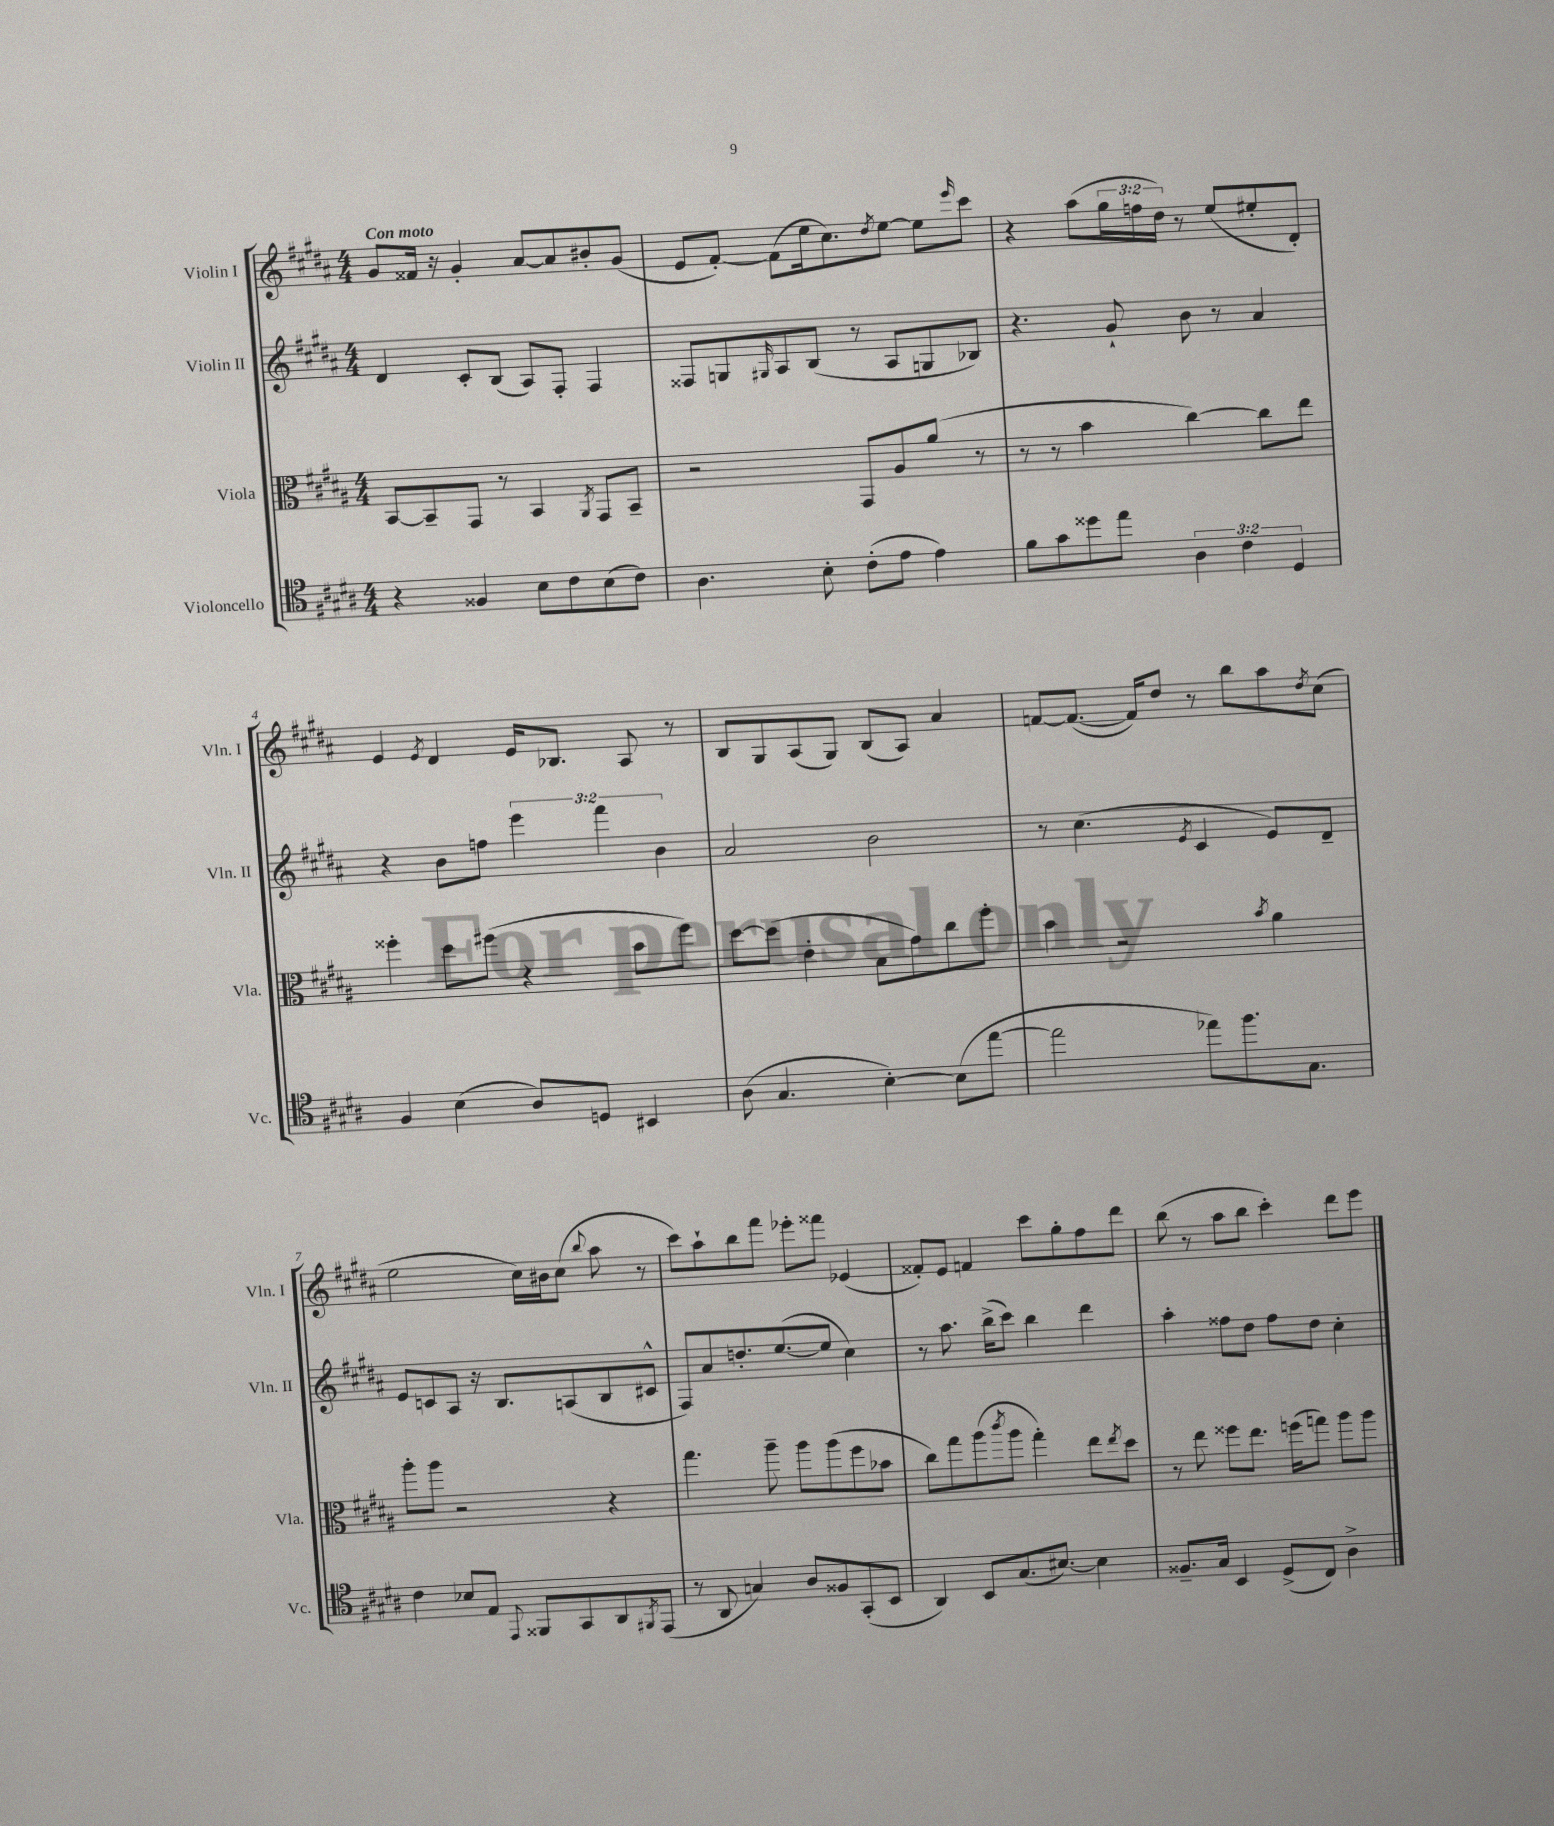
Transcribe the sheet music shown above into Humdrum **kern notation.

**kern	**kern	**kern	**kern
*part4	*part3	*part2	*part1
*staff4	*staff3	*staff2	*staff1
*I"Violoncello	*I"Viola	*I"Violin II	*I"Violin I
*I'Vc.	*I'Vla.	*I'Vln. II	*I'Vln. I
*clefC4	*clefC3	*clefG2	*clefG2
*k[f#c#g#d#a#]	*k[f#c#g#d#a#]	*k[f#c#g#d#a#]	*k[f#c#g#d#a#]
*M4/4	*M4/4	*M4/4	*M4/4
=1	=1	=1	=1
!	!	!	!LO:TX:a:B:t=Con moto
4r	[8BB/L	4d#/	8g#/L
.	8BB~/]	.	16f##X/Jk
.	.	.	16r
4F##X/	8GG#/J	8c#'/L	4g#'/
.	8r	(8B/J	.
8B\L	4BB/	8A#/L)	[8a#/L
8c#\	.	8F#'/J	8a#/]
.	8qAA#/	.	.
(8B\	8GG#/L	4F#/	8b#X'/
8c#\J)	8BB~/J	.	(8g#/J
=2	=2	=2	=2
4.A#\	2r	8F##X/L	8e/L
.	.	8Gn/	[8f#'/J)
.	.	16qqG#X/	.
.	.	8A#/	(8f#\L]
8B'\	.	(8B/J	16ee\k
.	.	.	8.cc#\)
(8c#'\L	8GG#/L	8r	.
.	.	.	8qdd#/
8e\J	8A#/	8A#/L	[8ee\J
4e\)	(8a#/J	8Gn/	8ee\L]
.	.	.	16qqeee/
.	8r	8B-X/J)	8ccc#\J
=3	=3	=3	=3
8f#\L	8r	4.r	4r
8g#\	8r	.	.
8dd##X\	4b\	.	(8aa#\L
8ee\J	.	8g#`/	24gg#\L
.	.	.	24ffn\
.	.	.	24dd#\JJ)
6A#\	[4cc#\)	8b\	8r
.	.	8r	(8ee/L
6c#\	.	.	.
.	8cc#\L]	4a#/	8ee#X'/
6D#/	.	.	.
.	8ee\J	.	8d#'/J)
!!LO:LB:g=z
=4	=4	=4	=4
4F#/	4ff##X'\	4r	4e/
.	.	.	8qe/
(4B\	8dd#\L	8b\L	4d#/
.	(8ff#X\J	8ffn\J	.
8A#/L)	4r	6eee\	16e/KL
.	.	.	8.B-X/J
8Dn/J	.	.	.
.	.	6fff#\	.
4BB#X/	8b\L	.	8A#/
.	.	6b\	.
.	8ff#\J)	.	8r
=5	=5	=5	=5
(8A#\	[8dd#\L	2a#/	8B/L
4.G#/	(8dd#\J]	.	8G#/
.	4e'\	.	(8A#/
.	.	.	8G#/J)
[4B'\)	8B\L	2b\	(8B/L
.	8g#\)	.	8A#/J)
(8B\L]	8cc#\	.	4a#/
[8ee\J	8ff#'\J	.	.
=6	=6	=6	=6
2ee\]	4b\	8r	[8fn/L
.	.	(4.cc#\	(8.f/J_
.	2r	.	.
.	.	.	16f/KL])
.	.	.	8dd#/J
.	.	8qe/	.
8ee-X\L)	.	4c#/	8r
8.ff#\	.	.	8bb\L
.	8qb/	.	.
.	4a#\	8e/L)	8aa#\
8.G#\J	.	.	.
.	.	.	8qdd#/
.	.	8d#~/J	(8cc#\J
!!LO:LB:g=z
=7	=7	=7	=7
4c#\	8aa#'\L	8e/L	2ee\
.	8aa#\J	8cn/	.
8B-X/L	2r	8A#/J	.
8E/J	.	16r	.
.	.	8.B/L	.
8qqEE/	.	.	.
8FF##X/L	.	.	16cc#\LL)
.	.	.	16b#X\J
8GG#/	.	(8An/	(8cc#\J
.	.	.	8qqbb/
8AA#/	4r	8B/	8aa#\
8qFF#X/	.	.	.
(8EE/J	.	8c#X^^/J	8r
=8	=8	=8	=8
8r	4.gg#\	8F#/L)	8ccc#\L)
8AA#/	.	8a#/	8aa#`\
4Gn/)	.	8.ddn'/	8bb\
.	8aa#~\	.	8fff#\J
.	.	([8.ee/	.
8A#/L	8aa#\L	.	8eee-X'\L
8F##X/	(8aa#\	8ee/J]	8fff##X\J
(8GG#'/	8ff#\	4cc#\)	(4e-X/
8BB/J	8b-X\J	.	.
=9	=9	=9	=9
4AA#/)	8cc#\L)	8r	8f##X'/L)
.	8gg#\	8.aa#\	8e/J
8BB/L	(8aa#\	.	4fn/
.	.	(16bb^\KL	.
.	8qccc#/	.	.
(8.G#/	8aa#\J	8ccc#\J)	.
.	4gg#'\)	4bb\	8ccc#\L
[8.B#X/J)	.	.	.
.	.	.	8gg#'\
4B#\]	8ee\L	4ddd#\	8ff#\
.	8qee/	.	.
.	8dd#\J	.	8ddd#\J
=10	=10	=10	=10
8.F##X~/L	8r	4aa#'\	(8bb\
.	8ee\	.	8r
16G#/Jk	.	.	.
4BB/	8ff##X\L	8ff##X\L	8aa#\L
.	8.ee\J	8dd#\J	8bb\J
(8D#^/L	.	8ff##\L	4ccc#'\)
.	(16ffn\KL	.	.
8C#/J)	8ggn\J)	8dd#\J	.
4A#^\	8aa#\L	4cc#'\	8ddd#\L
.	8aa#\J	.	8eee\J
==	==	==	==
*-	*-	*-	*-
